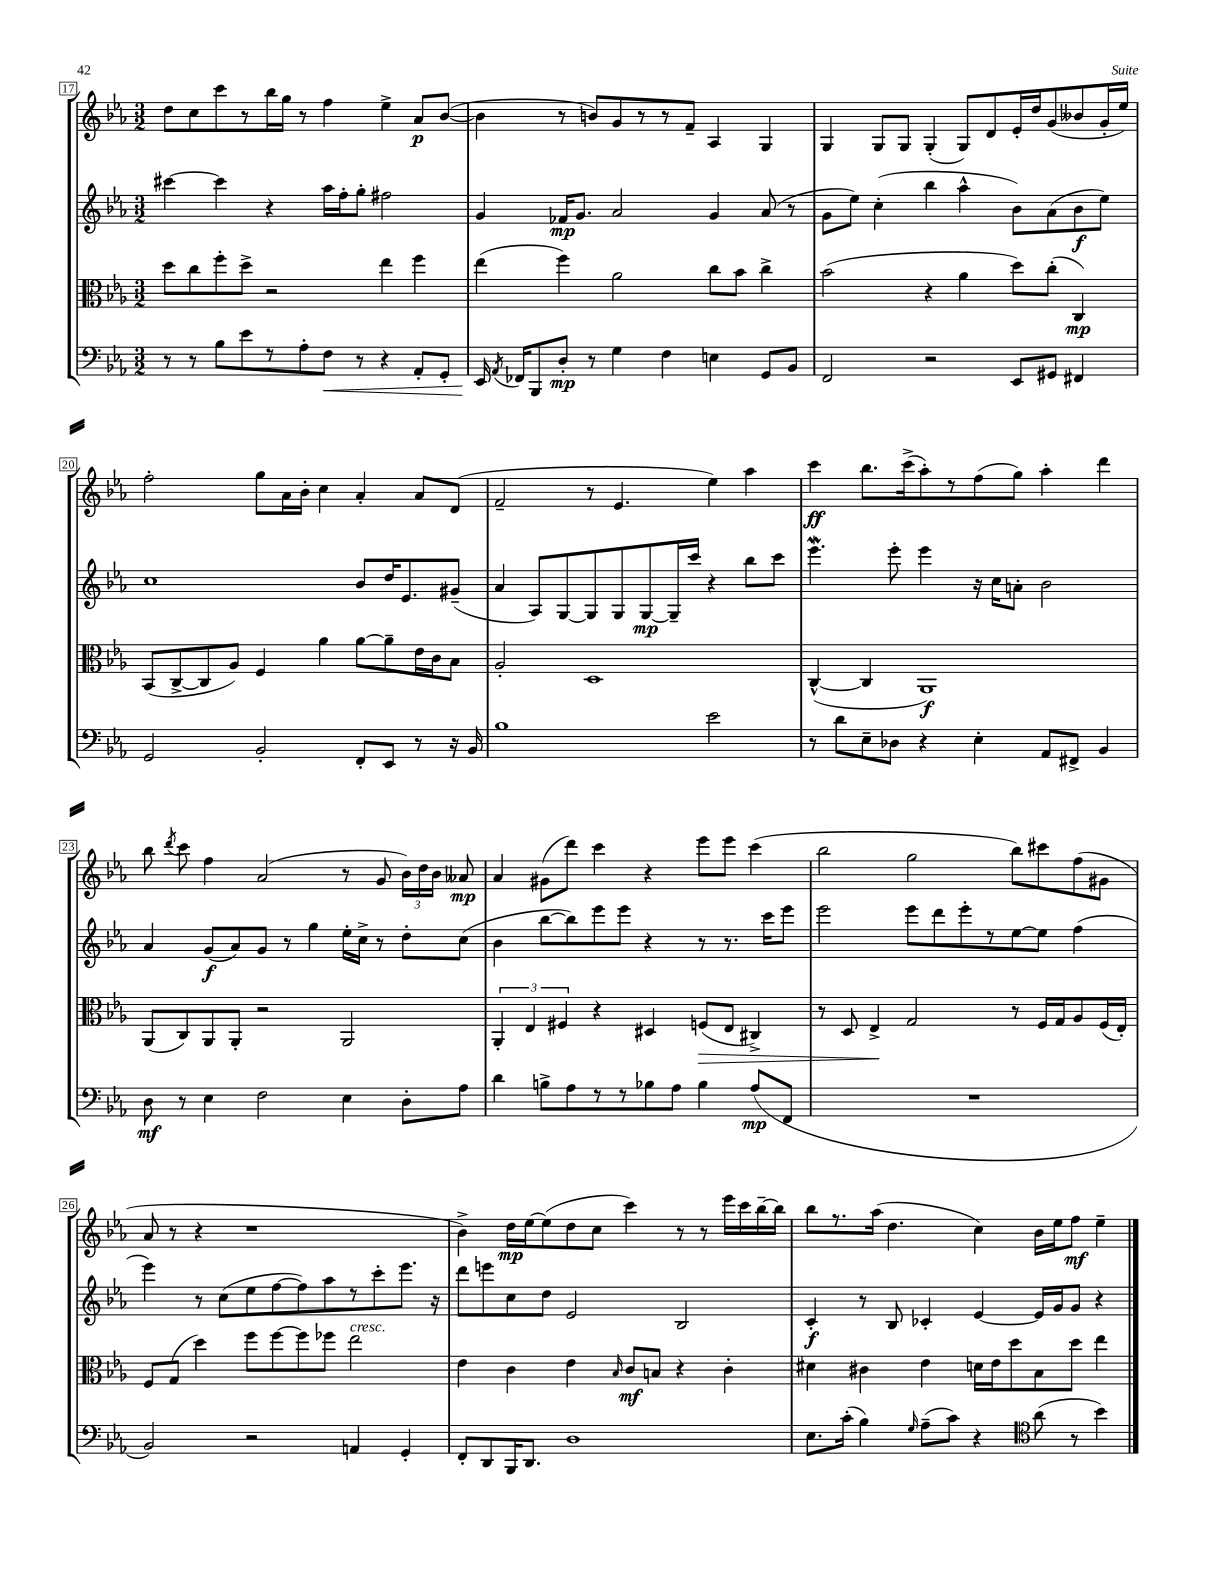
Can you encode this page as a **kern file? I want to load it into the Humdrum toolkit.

**kern	**dynam	**kern	**dynam	**kern	**dynam	**kern	**dynam
*part4	*part4	*part3	*part3	*part2	*part2	*part1	*part1
*staff4	*staff4	*staff3	*staff3	*staff2	*staff2	*staff1	*staff1
*clefF4	*	*clefC3	*	*clefG2	*	*clefG2	*
*k[b-e-a-]	*	*k[b-e-a-]	*	*k[b-e-a-]	*	*k[b-e-a-]	*
*M3/2	*	*M3/2	*	*M3/2	*	*M3/2	*
=17	=17	=17	=17	=17	=17	=17	=17
8r	.	8dd\L	.	[4ccc#X\	.	8dd\L	.
8r	.	8cc\	.	.	.	8cc\	.
8B-\L	.	8ff'\	.	4ccc#\]	.	8ccc\	.
8e-\	.	8dd^\J	.	.	.	8r	.
8r	.	2r	.	4r	.	16bb-\L	.
.	.	.	.	.	.	16gg\JJ	.
8A-'\	.	.	.	.	.	8r	.
!	!LO:HP:b	!	!	!	!	!	!
8F\J	<	.	.	16aa-\LL	.	4ff\	.
.	.	.	.	16ff'\J	.	.	.
8r	.	.	.	8gg'\J	.	.	.
4r	.	4ee-\	.	2ff#X\	.	4ee-^\	.
8AA-'/L	.	4ff\	.	.	.	8a-/L	p
8GG'/J	.	.	.	.	.	([8b-/J	.
=18	=18	=18	=18	=18	=18	=18	=18
16EE-/	.	(4ee-\	.	4g/	.	4b-\]	.
8qAA-/	.	.	.	.	.	.	.
16FF-X/KL	[	.	.	.	.	.	.
8BBB-/	.	.	.	.	.	.	.
8D'/J	mp	4ff\)	.	16f-X/KL	mp	8r	.
.	.	.	.	8.g/J	.	.	.
8r	.	.	.	.	.	8bn/L)	.
4G\	.	2a-\	.	2a-/	.	8g/	.
.	.	.	.	.	.	8r	.
4F\	.	.	.	.	.	8r	.
.	.	.	.	.	.	8f~/J	.
4En\	.	8cc\L	.	4g/	.	4A-/	.
.	.	8b-\J	.	.	.	.	.
8GG/L	.	4cc^\	.	(8a-/	.	4G/	.
8BB-/J	.	.	.	8r	.	.	.
=19	=19	=19	=19	=19	=19	=19	=19
2FF/	.	(2b-\	.	8g\L	.	4G/	.
.	.	.	.	8ee-\J)	.	.	.
.	.	.	.	(4cc'\	.	8G/L	.
.	.	.	.	.	.	8G/J	.
2r	.	4r	.	4bb-\	.	(4G'/	.
.	.	4a-\	.	4aa-^^\	.	8G/L)	.
.	.	.	.	.	.	8d/	.
8EE-/L	.	8dd\L)	.	8b-\L)	.	16e-'/L	.
.	.	.	.	.	.	16dd/J	.
8GG#X/J	.	(8cc'\J	.	(8a-\	.	(8g/	.
4FF#X/	.	4C/)	mp	8b-\	f	8b--X/	.
.	.	.	.	8ee-\J)	.	16g'/L	.
.	.	.	.	.	.	16ee-/JJ)	.
!!LO:LB:g=z
=20	=20	=20	=20	=20	=20	=20	=20
2GG/	.	(8BB-/L	.	1cc	.	2ff'\	.
.	.	[8C^/	.	.	.	.	.
.	.	8C/]	.	.	.	.	.
.	.	8A-/J)	.	.	.	.	.
2BB-'/	.	4F/	.	.	.	8gg\L	.
.	.	.	.	.	.	16a-\L	.
.	.	.	.	.	.	16b-'\JJ	.
.	.	4a-\	.	.	.	4cc\	.
8FF'/L	.	[8a-\L	.	8b-/L	.	4a-'/	.
8EE-/J	.	8a-~\]	.	16dd/K	.	.	.
.	.	.	.	8.e-/	.	.	.
8r	.	16e-\L	.	.	.	8a-/L	.
.	.	16c\J	.	.	.	.	.
16r	.	8B-\J	.	(8g#X~/J	.	(8d/J	.
16BB-/	.	.	.	.	.	.	.
=21	=21	=21	=21	=21	=21	=21	=21
1B-	.	2A-'/	.	4a-/	.	2f~/	.
.	.	.	.	8A-/L)	.	.	.
.	.	.	.	[8G/	.	.	.
.	.	1D	.	8G/]	.	8r	.
.	.	.	.	8G/	.	4.e-/	.
.	.	.	.	[8G/	mp	.	.
.	.	.	.	16G~/L]	.	.	.
.	.	.	.	16ccc/JJ	.	.	.
2e-\	.	.	.	4r	.	4ee-\)	.
.	.	.	.	8bb-\L	.	4aa-\	.
.	.	.	.	8ccc\J	.	.	.
=22	=22	=22	=22	=22	=22	=22	=22
8r	.	([4C^^/	.	4.eee-w\	.	4ccc\	ff
8d\L	.	.	.	.	.	.	.
8E-~\	.	4C/]	.	.	.	8.bb-\L	.
8D-X\J	.	.	.	8eee-'\	.	.	.
.	.	.	.	.	.	(16ccc^\k	.
4r	.	1AA-)	f	4eee-\	.	8aa-'\)	.
.	.	.	.	.	.	8r	.
4E-'\	.	.	.	16r	.	(8ff\	.
.	.	.	.	16cc\KL	.	.	.
.	.	.	.	8an'\J	.	8gg\J)	.
8AA-/L	.	.	.	2b-\	.	4aa-'\	.
8FF#X^/J	.	.	.	.	.	.	.
4BB-/	.	.	.	.	.	4ddd\	.
!!LO:LB:g=z
=23	=23	=23	=23	=23	=23	=23	=23
8D\	mf	(8AA-/L	.	4a-/	.	8bb-\	.
.	.	.	.	.	.	8qddd/	.
8r	.	8C/)	.	.	.	8ccc\	.
4E-\	.	8AA-/	.	(8g/L	f	4ff\	.
.	.	8AA-'/J	.	8a-/)	.	.	.
2F\	.	2r	.	8g/J	.	(2a-/	.
.	.	.	.	8r	.	.	.
.	.	.	.	4gg\	.	.	.
4E-\	.	2AA-/	.	16ee-'\LL	.	8r	.
.	.	.	.	16cc^\JJ	.	.	.
.	.	.	.	8r	.	8g/	.
8D'\L	.	.	.	8dd'\L	.	24b-\LL)	.
.	.	.	.	.	.	24dd\	.
.	.	.	.	.	.	24b-\JJ	.
8A-\J	.	.	.	(8cc\J	.	8a--X/	mp
=24	=24	=24	=24	=24	=24	=24	=24
4d\	.	6AA-'/	.	4b-\	.	4a-/	.
.	.	6E-/	.	.	.	.	.
8Bn^\L	.	.	.	[8bb-\L	.	(8g#X\L	.
.	.	6F#X/	.	.	.	.	.
8A-\	.	.	.	8bb-\])	.	8ddd\J)	.
8r	.	4r	.	8eee-\	.	4ccc\	.
8r	.	.	.	8eee-\J	.	.	.
8B-X\	.	4D#X/	.	4r	.	4r	.
8A-\J	.	.	.	.	.	.	.
!	!	!	!LO:HP:b	!	!	!	!
4B-\	.	(8Fn/L	>	8r	.	8eee-\L	.
.	.	8E-/J	.	8.r	.	8eee-\J	.
(8A-/L	mp	4C#X^/)	.	.	.	(4ccc\	.
.	.	.	.	16ccc\KL	.	.	.
8FF/J	.	.	.	8eee-\J	.	.	.
=25	=25	=25	=25	=25	=25	=25	=25
1.r	.	8r	.	2eee-\	.	2bb-\	.
.	.	8D/	.	.	.	.	.
.	.	4E-^/	.	.	.	.	.
.	.	2G/	]	8eee-\L	.	2gg\	.
.	.	.	.	8ddd\	.	.	.
.	.	.	.	8eee-'\	.	.	.
.	.	.	.	8r	.	.	.
.	.	8r	.	[8ee-\	.	8bb-\L)	.
.	.	16F/LL	.	8ee-\J]	.	8ccc#X\	.
.	.	16G/J	.	.	.	.	.
.	.	8A-/	.	(4ff\	.	(8ff\	.
.	.	(16F/L	.	.	.	8g#X\J	.
.	.	16E-'/JJ)	.	.	.	.	.
!!LO:LB:g=z
=26	=26	=26	=26	=26	=26	=26	=26
2BB-/)	.	8F/L	.	4eee-\)	.	8a-/	.
.	.	(8G/J	.	.	.	8r	.
.	.	4dd\)	.	8r	.	4r	.
.	.	.	.	(8cc\L	.	.	.
2r	.	8ff\L	.	8ee-\	.	1r	.
.	.	[8ff\	.	[8ff\	.	.	.
.	.	8ff\]	.	8ff\])	.	.	.
.	.	8ff-X\J	.	8aa-\	.	.	.
!	!	!LO:TX:a:i:t=cresc.	!	!	!	!	!
4AAn/	.	2ee-\	.	8r	.	.	.
.	.	.	.	8ccc'\	.	.	.
4GG'/	.	.	.	8.eee-\J	.	.	.
.	.	.	.	16r	.	.	.
=27	=27	=27	=27	=27	=27	=27	=27
8FF'/L	.	4e-\	.	8ddd\L	.	4b-^\)	.
8DD/	.	.	.	8eeen\	.	.	.
16BBB-/K	.	4c\	.	8cc\	.	16dd\LL	mp
8.DD/J	.	.	.	.	.	[16ee-\J	.
.	.	.	.	8dd\J	.	(8ee-\]	.
1D	.	4e-\	.	2e-/	.	8dd\	.
.	.	.	.	.	.	8cc\J	.
.	.	16qqB-/	.	.	.	.	.
.	.	8c/L	mf	.	.	4ccc\)	.
.	.	8Bn/J	.	.	.	.	.
.	.	4r	.	2B-/	.	8r	.
.	.	.	.	.	.	8r	.
.	.	4c'\	.	.	.	16eee-\LL	.
.	.	.	.	.	.	16ccc\	.
.	.	.	.	.	.	[16bb-~\	.
.	.	.	.	.	.	16bb-\JJ]	.
=28	=28	=28	=28	=28	=28	=28	=28
8.E-\L	.	4d#X\	.	4c'/	f	8bb-\L	.
.	.	.	.	.	.	8.r	.
(16c'\Jk	.	.	.	.	.	.	.
4B-\)	.	4c#X\	.	8r	.	.	.
.	.	.	.	.	.	(16aa-\Jk	.
.	.	.	.	8B-/	.	4.dd\	.
16qqG/	.	.	.	.	.	.	.
(8A-~\L	.	4e-\	.	4c-X'/	.	.	.
8c\J)	.	.	.	.	.	.	.
4r	.	16dn\LL	.	[4e-/	.	4cc\)	.
.	.	16e-\J	.	.	.	.	.
.	.	8dd\	.	.	.	.	.
*clefC4	*	*	*	*	*	*	*
(8a-\	.	8B-\	.	16e-/LL]	.	16b-\LL	.
.	.	.	.	16g/J	.	16ee-\J	.
8r	.	8dd\J	.	8g/J	.	8ff\J	mf
4b-\)	.	4ee-\	.	4r	.	4ee-~\	.
==	==	==	==	==	==	==	==
*-	*-	*-	*-	*-	*-	*-	*-
